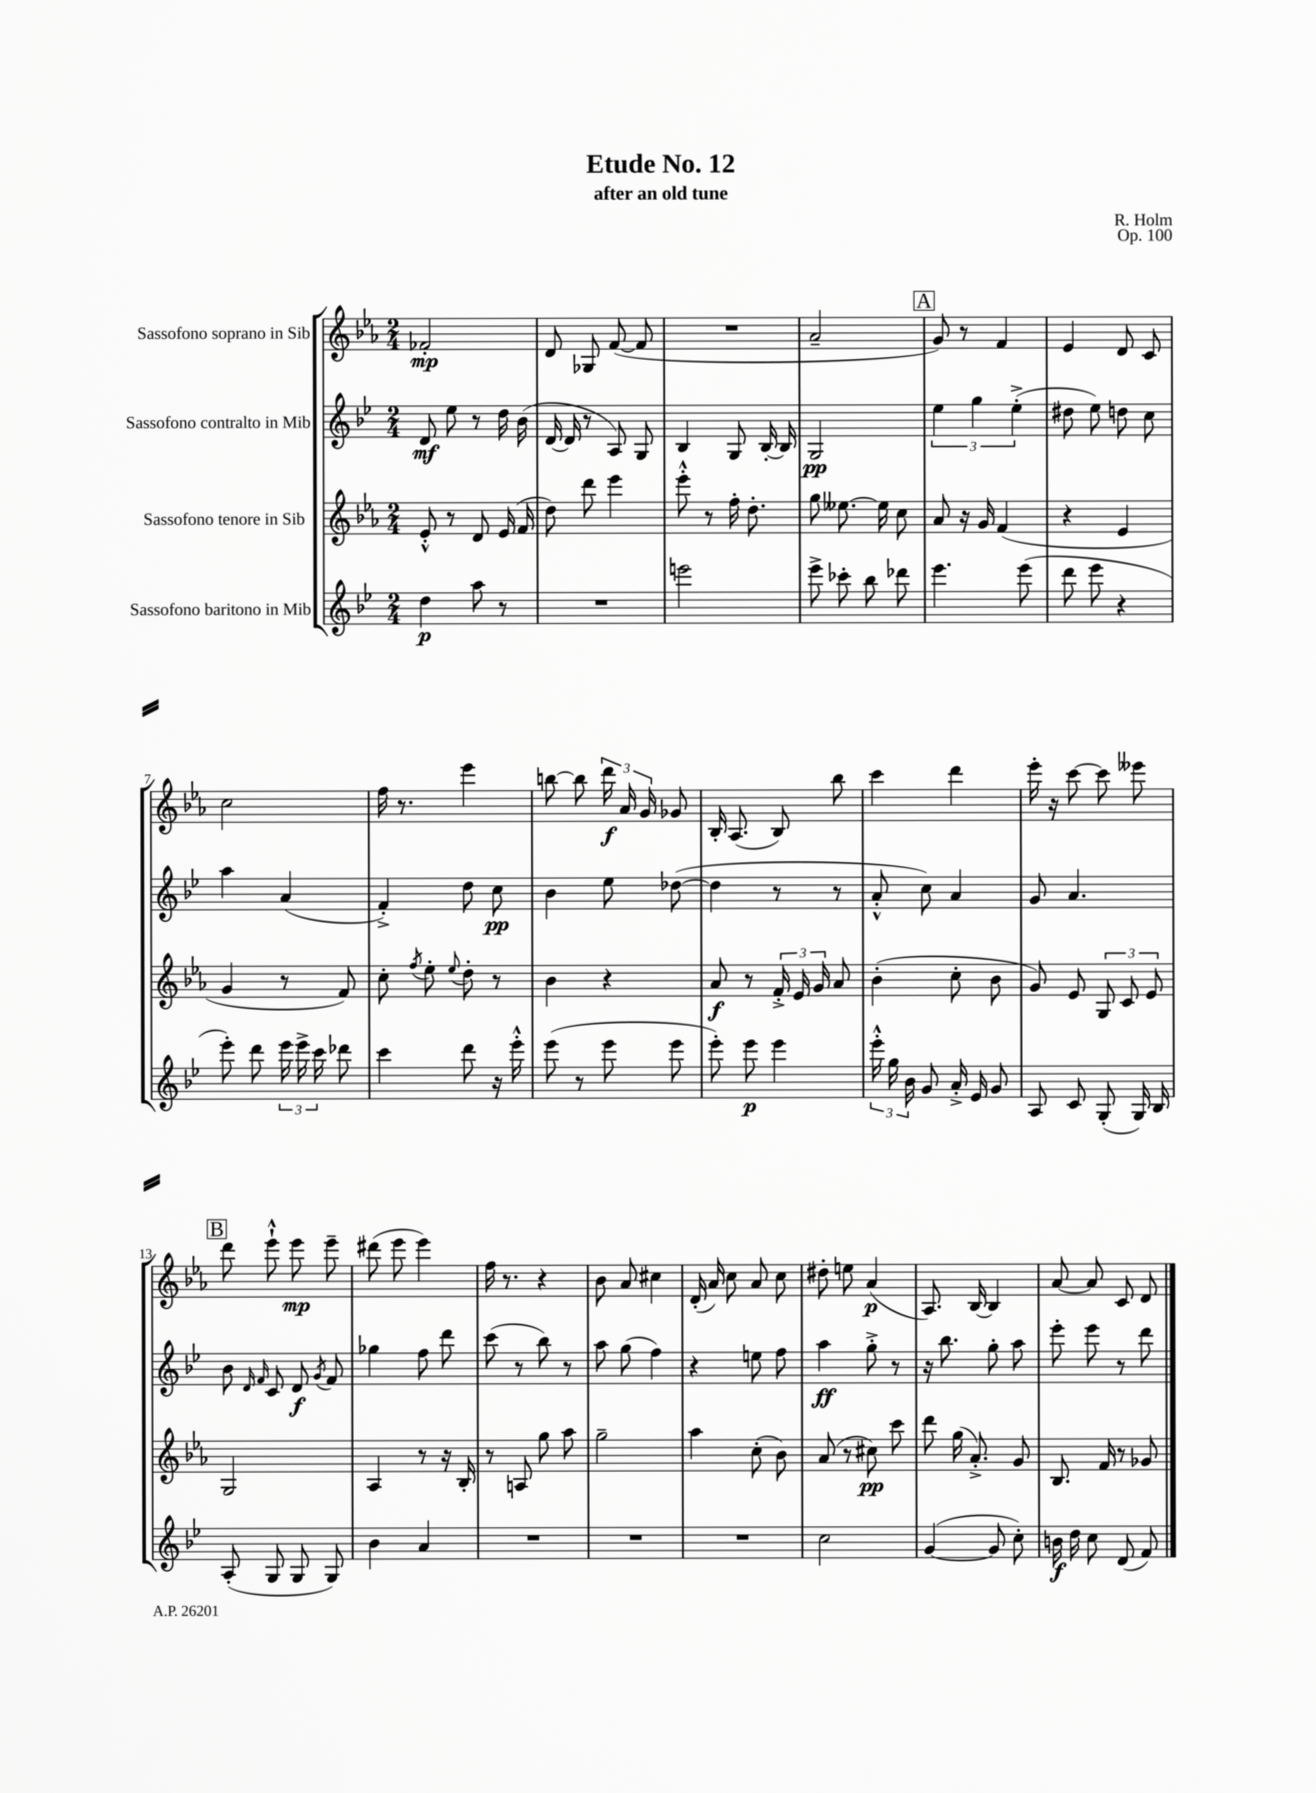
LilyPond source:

\header { title = "Etude No. 12" composer = "R. Holm" subtitle = "after an old tune" opus = "Op. 100" }
<<
\new StaffGroup <<
\new Staff = "s0" \with { instrumentName = "Sassofono soprano in Sib" } {
    \clef treble \key ees \major \numericTimeSignature \time 2/4
    \autoBeamOff fes'2-.\mp |
    d'8 ges8 f'8~( f'8 |
    R2 |
    aes'2-- |
    \mark \markup { \box "A" } g'8) r8 f'4 |
    ees'4 d'8 c'8 |
    c''2 |
    f''16 r8. ees'''4 |
    b''8~ b''8 \tuplet 3/2 { d'''16\f aes'16 g'16 } ges'8 |
    bes16-. aes8.( bes8) bes''8 |
    c'''4 d'''4 |
    ees'''16-. r16 c'''8~ c'''8 eeses'''8 |
    \mark \markup { \box "B" } d'''8 ees'''8-!-^ ees'''8\mp ees'''8-- |
    dis'''8( ees'''8 ees'''4) |
    f''16 r8. r4 |
    bes'8 aes'8 cis''4 |
    d'16-.( aes'16) c''8 aes'8 c''8 |
    dis''8-. e''8 aes'4\p( |
    aes8.) bes16~ bes4 |
    aes'8~ aes'8 c'8 d'8 \bar "|." |
}
\new Staff = "s1" \with { instrumentName = "Sassofono contralto in Mib" } {
    \clef treble \key bes \major \numericTimeSignature \time 2/4
    \autoBeamOff d'8\mf ees''8 r8 d''16 bes'16( |
    d'16~ d'16 r8 a8) g8 |
    bes4 g8 bes16~-. bes16 |
    g2\pp |
    \mark \markup { \box "A" } \tuplet 3/2 { ees''4 g''4 ees''4-.->( } |
    dis''8 ees''8) d''8 c''8 |
    a''4 a'4( |
    f'4-.->) d''8 c''8\pp |
    bes'4 ees''8 des''8~( |
    des''4 r8 r8 |
    a'8-.-^ c''8) a'4 |
    g'8 a'4. |
    \mark \markup { \box "B" } bes'8 \grace { d'16 f'16 } c'8 d'8\f \acciaccatura { g'8 } f'8 |
    ges''4 f''8 d'''8 |
    c'''8( r8 bes''8) r8 |
    a''8 g''8( f''4) |
    r4 e''8 f''8 |
    a''4\ff g''8-.-> r8 |
    r16 bes''8. g''8-. a''8 |
    ees'''8-. ees'''8 r8 d'''8 \bar "|." |
}
\new Staff = "s2" \with { instrumentName = "Sassofono tenore in Sib" } {
    \clef treble \key ees \major \numericTimeSignature \time 2/4
    \autoBeamOff ees'8-.-^ r8 d'8 ees'16( f'16 |
    d''8) d'''8 ees'''4 |
    ees'''8-.-^ r8 f''16-. d''8.-. |
    g''8 eeses''8.~ eeses''16 c''8 |
    \mark \markup { \box "A" } aes'8 r16 g'16 f'4( |
    r4 ees'4 |
    g'4 r8 f'8) |
    c''8-. \acciaccatura { f''8 } ees''8-. \appoggiatura { ees''8 } d''8-. r8 |
    bes'4 r4 |
    aes'8\f r8 \tuplet 3/2 { f'16-.-> ees'16 g'16 } aes'8 |
    bes'4-.( c''8-. bes'8 |
    g'8) ees'8 \tuplet 3/2 { g8 c'8 ees'8 } |
    \mark \markup { \box "B" } g2 |
    aes4 r8 r16 bes16-. |
    r8 a8 g''8 aes''8 |
    g''2-- |
    aes''4 c''8-.( bes'8) |
    aes'8( r8 cis''8\pp) c'''8 |
    d'''8 g''16( aes'8.-.->) g'8 |
    bes8. f'16 r8 ges'8 \bar "|." |
}
\new Staff = "s3" \with { instrumentName = "Sassofono baritono in Mib" } {
    \clef treble \key bes \major \numericTimeSignature \time 2/4
    \autoBeamOff d''4\p a''8 r8 |
    R2 |
    e'''2 |
    ees'''8-> ces'''8-. bes''8 des'''8 |
    \mark \markup { \box "A" } ees'''4. ees'''8( |
    d'''8 ees'''8 r4 |
    ees'''8-.) d'''8 \tuplet 3/2 { ees'''16 ees'''16-> c'''16 } des'''8 |
    c'''4 d'''8 r16 ees'''16-.-^ |
    ees'''8( r8 ees'''8 ees'''8 |
    ees'''8-.) ees'''8\p ees'''4 |
    \tuplet 3/2 { ees'''16-.-^ g''16 bes'16 } g'8 a'16-.-> ees'16 g'8 |
    a8 c'8 g8-.( g16) bes16 |
    \mark \markup { \box "B" } a8-.( g8 g8 g8) |
    bes'4 a'4 |
    R2 |
    R2 |
    R2 |
    c''2 |
    g'4~( g'8 c''8-.) |
    b'16\f d''16 c''8 d'8( f'8) \bar "|." |
}
>>
>>
